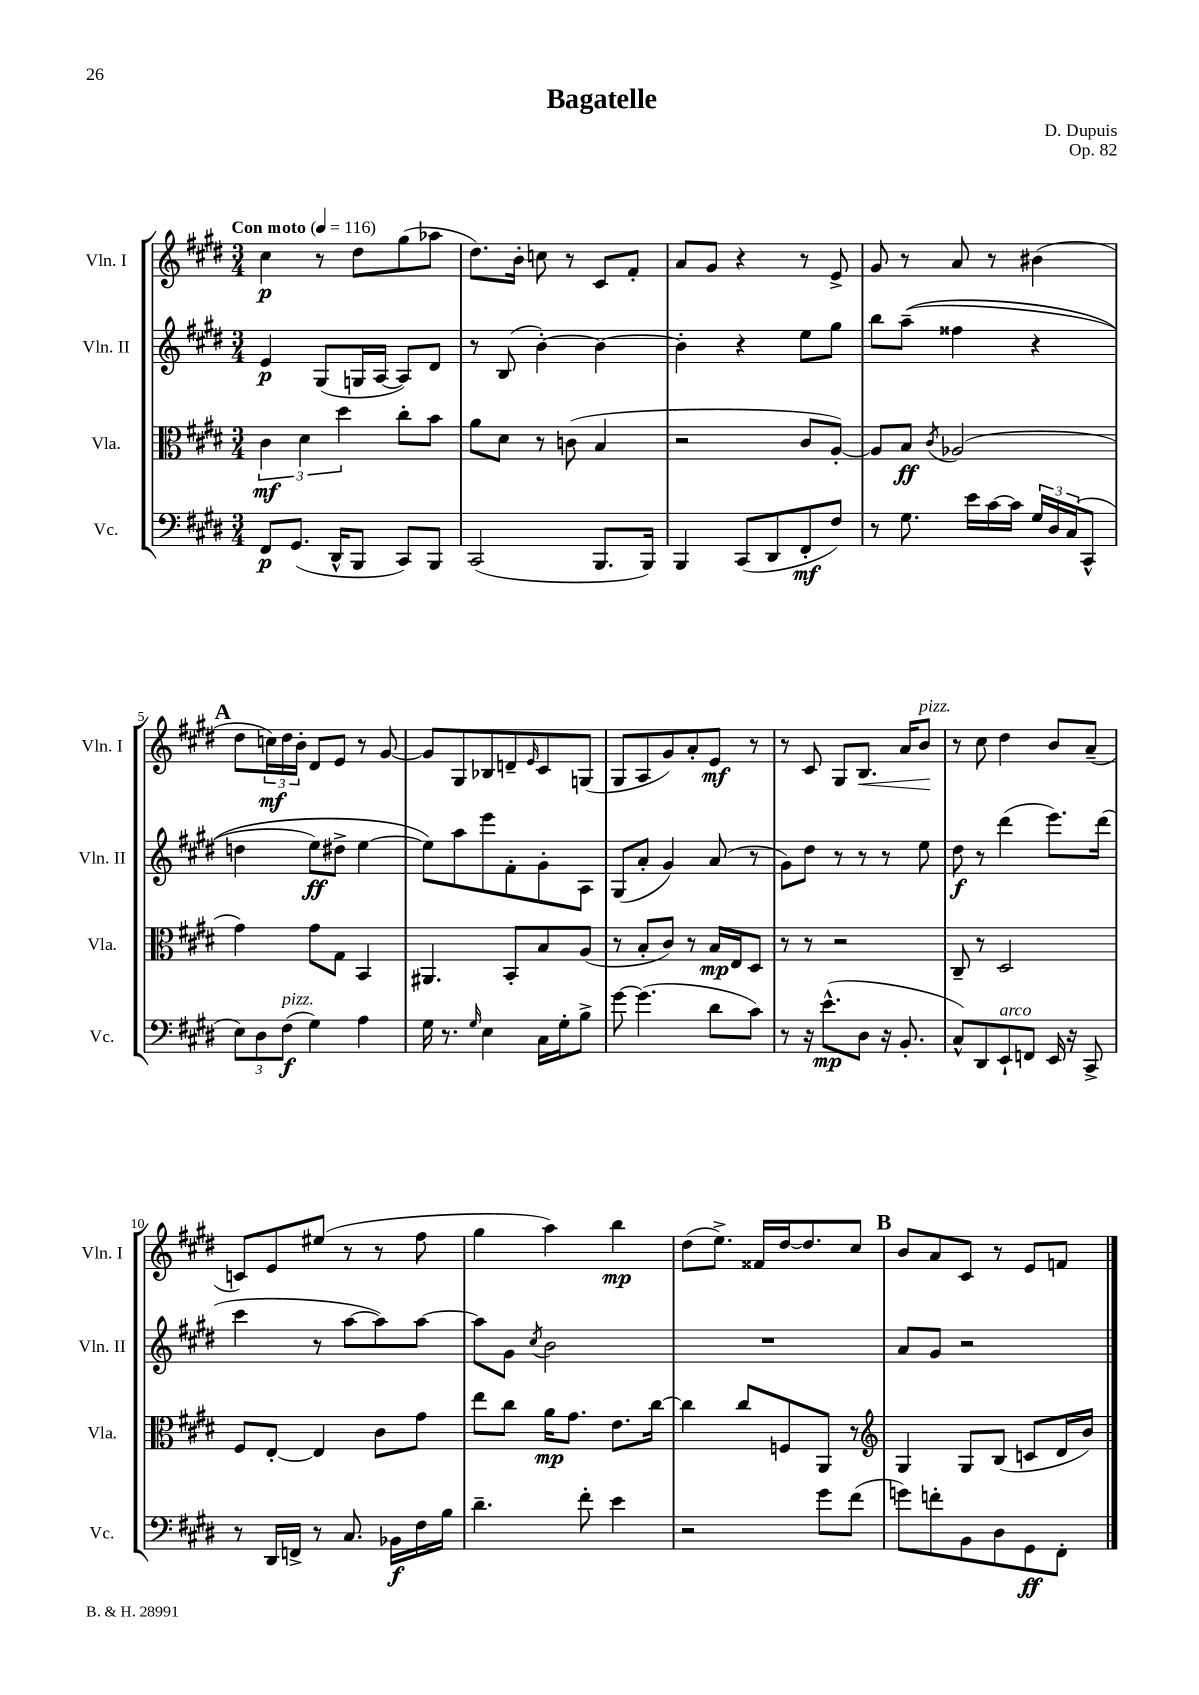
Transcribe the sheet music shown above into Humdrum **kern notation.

**kern	**dynam	**kern	**dynam	**kern	**dynam	**kern	**dynam
*part4	*part4	*part3	*part3	*part2	*part2	*part1	*part1
*staff4	*staff4	*staff3	*staff3	*staff2	*staff2	*staff1	*staff1
*I"Vc.	*	*I"Vla.	*	*I"Vln. II	*	*I"Vln. I	*
*I'Vc.	*	*I'Vla.	*	*I'Vln. II	*	*I'Vln. I	*
*clefF4	*	*clefC3	*	*clefG2	*	*clefG2	*
*k[f#c#g#d#]	*	*k[f#c#g#d#]	*	*k[f#c#g#d#]	*	*k[f#c#g#d#]	*
*M3/4	*	*M3/4	*	*M3/4	*	*M3/4	*
*MM116	*	*MM116	*	*MM116	*	*MM116	*
=1	=1	=1	=1	=1	=1	=1	=1
!	!	!	!	!	!	!LO:TX:a:B:t=Con moto	!
8FF#/L	p	6c#\	mf	4e/	p	4cc#\	p
(8.GG#/J	.	.	.	.	.	.	.
.	.	6d#\	.	.	.	.	.
.	.	.	.	(8G#/L	.	8r	.
16DD#^^/KL	.	.	.	.	.	.	.
.	.	6dd#\	.	.	.	.	.
8BBB/J	.	.	.	16Gn/L	.	8dd#\L	.
.	.	.	.	[16A/JJ	.	.	.
8CC#/L)	.	8cc#'\L	.	8A/L])	.	(8gg#\	.
8BBB/J	.	8b\J	.	8d#/J	.	8aa-X\J	.
=2	=2	=2	=2	=2	=2	=2	=2
(2CC#/	.	8a\L	.	8r	.	8.dd#\L)	.
.	.	8d#\J	.	(8B/	.	.	.
.	.	.	.	.	.	16b'\Jk	.
.	.	8r	.	[4b'\)	.	8ccn\	.
.	.	(8cn\	.	.	.	8r	.
8.BBB/L	.	4B/	.	4b\_	.	8c#/L	.
.	.	.	.	.	.	8f#'/J	.
16BBB/Jk)	.	.	.	.	.	.	.
=3	=3	=3	=3	=3	=3	=3	=3
4BBB/	.	2r	.	4b'\]	.	8a/L	.
.	.	.	.	.	.	8g#/J	.
(8CC#/L	.	.	.	4r	.	4r	.
8DD#/	.	.	.	.	.	.	.
8FF#'/	mf	8c#/L	.	8ee\L	.	8r	.
8F#/J)	.	[8A'/J)	.	8gg#\J	.	8e^/	.
=4	=4	=4	=4	=4	=4	=4	=4
8r	.	8A/L]	.	8bb\L	.	8g#/	.
8.G#\	.	8B/J	ff	((8aa~\J	.	8r	.
.	.	8qc#/	.	.	.	.	.
.	.	(2A-X/	.	4ff##X\	.	8a/	.
16e\LL	.	.	.	.	.	.	.
[16c#\	.	.	.	.	.	8r	.
16c#\JJ]	.	.	.	.	.	.	.
24G#/LL	.	.	.	4r	.	(4b#X\	.
24D#/	.	.	.	.	.	.	.
(24C#/J	.	.	.	.	.	.	.
8CC#^^/J	.	.	.	.	.	.	.
!!LO:LB:g=z
!!LO:REH:place=s1:t=A
=5	=5	=5	=5	=5	=5	=5	=5
12E\L)	.	4g#\)	.	4ddn\	.	8dd#\L	.
12D#\	.	.	.	.	.	.	.
.	.	.	.	.	.	24ccn\L)	mf
!LO:TX:a:i:t=pizz.	!	!	!	!	!	!	!
(12F#\J	f	.	.	.	.	24dd#\	.
.	.	.	.	.	.	24b'\JJ	.
4G#\)	.	8g#\L	.	8ee\L)	ff	8d#/L	.
.	.	8G#\J	.	8dd#X^\J	.	8e/J	.
4A\	.	4BB/	.	[4ee\	.	8r	.
.	.	.	.	.	.	[8g#/	.
=6	=6	=6	=6	=6	=6	=6	=6
16G#\	.	4.AA#X/	.	8ee\L])	.	8g#/L]	.
8.r	.	.	.	.	.	.	.
.	.	.	.	8aa\	.	8G#/	.
16qqG#/	.	.	.	.	.	.	.
4E\	.	.	.	8eee\	.	8B-X/	.
.	.	8BB'/L	.	8f#'\	.	8dn~/	.
.	.	.	.	.	.	16qqe/	.
16C#\LL	.	8B/	.	8g#'\	.	8c#/	.
16G#'\J	.	.	.	.	.	.	.
8B^\J	.	(8A/J	.	8A\J	.	(8Gn/J	.
=7	=7	=7	=7	=7	=7	=7	=7
[8g#\	.	8r	.	(8G#/L	.	8G#/L	.
(4.g#\]	.	8B'/L	.	8a'/J	.	8A/	.
.	.	8c#/J)	.	4g#/)	.	8g#/)	.
.	.	8r	.	.	.	8a'/	.
8d#\L	.	16B/LL	mp	(8a/	.	8e/J	mf
.	.	16E/J	.	.	.	.	.
8c#\J)	.	8D#/J	.	8r	.	8r	.
=8	=8	=8	=8	=8	=8	=8	=8
8r	.	8r	.	8g#\L)	.	8r	.
16r	.	8r	.	8dd#\J	.	8c#/	.
(8.e^^\L	mp	.	.	.	.	.	.
.	.	2r	.	8r	.	8G#/L	.
!	!	!	!	!	!	!	!LO:HP:b
8D#\J	.	.	.	8r	.	8.B/J	<
16r	.	.	.	8r	.	.	.
8.BB'/	.	.	.	.	.	16a/KL	.
!	!	!	!	!	!	!LO:TX:a:i:t=pizz.	!
.	.	.	.	8ee\	.	8b/J	.
.	.	.	.	.	.	.	[
=9	=9	=9	=9	=9	=9	=9	=9
8C#^^/L)	.	8C#~/	.	8dd#\	f	8r	.
8DD#/	.	8r	.	8r	.	8cc#\	.
!LO:TX:a:i:t=arco	!	!	!	!	!	!	!
8EE`/	.	2D#/	.	(4ddd#\	.	4dd#\	.
8FFn/J	.	.	.	.	.	.	.
16EE/	.	.	.	8.eee\L)	.	8b/L	.
16r	.	.	.	.	.	.	.
8CC#^/	.	.	.	.	.	(8a~/J	.
.	.	.	.	(16ddd#\Jk	.	.	.
!!LO:LB:g=z
=10	=10	=10	=10	=10	=10	=10	=10
8r	.	8F#/L	.	4ccc#\	.	8cn/L)	.
16DD#/LL	.	[8E'/J	.	.	.	8e/	.
16FFn^/JJ	.	.	.	.	.	.	.
8r	.	4E/]	.	8r	.	(8ee#X/J	.
8.C#/	.	.	.	[8aa\L	.	8r	.
.	.	8c#\L	.	8aa\])	.	8r	.
16BB-X\LL	f	.	.	.	.	.	.
16F#\	.	8g#\J	.	[8aa\J	.	8ff#\	.
16B\JJ	.	.	.	.	.	.	.
=11	=11	=11	=11	=11	=11	=11	=11
4.d#~\	.	8ee\L	.	8aa\L]	.	4gg#\	.
.	.	8cc#\J	.	8g#\J	.	.	.
.	.	.	.	8qcc#/	.	.	.
.	.	16a\KL	mp	2b\	.	4aa\)	.
.	.	8.g#\J	.	.	.	.	.
8f#'\	.	.	.	.	.	.	.
4e\	.	8.e\L	.	.	.	4bb\	mp
.	.	[16cc#\Jk	.	.	.	.	.
=12	=12	=12	=12	=12	=12	=12	=12
2r	.	4cc#\]	.	2.r	.	(8dd#\L	.
.	.	.	.	.	.	8.ee^\J)	.
.	.	8cc#/L	.	.	.	.	.
.	.	.	.	.	.	16f##X/LL	.
.	.	8Fn/	.	.	.	[16dd#/J	.
.	.	.	.	.	.	8.dd#/]	.
8g#\L	.	8AA/J	.	.	.	.	.
(8f#\J	.	8r	.	.	.	8cc#/J	.
!!LO:REH:place=s1:t=B
=13	=13	=13	=13	=13	=13	=13	=13
*	*	*clefG2	*	*	*	*	*
8gn\L)	.	4G#/	.	8a/L	.	8b/L	.
8fn'\	.	.	.	8g#/J	.	8a/	.
8BB\	.	8G#/L	.	2r	.	8c#/J	.
8D#\	.	(8B/J	.	.	.	8r	.
8GG#\	ff	8cn/L	.	.	.	8e/L	.
8FF#'\J	.	16d#/L	.	.	.	8fn/J	.
.	.	16b/JJ)	.	.	.	.	.
==	==	==	==	==	==	==	==
*-	*-	*-	*-	*-	*-	*-	*-
